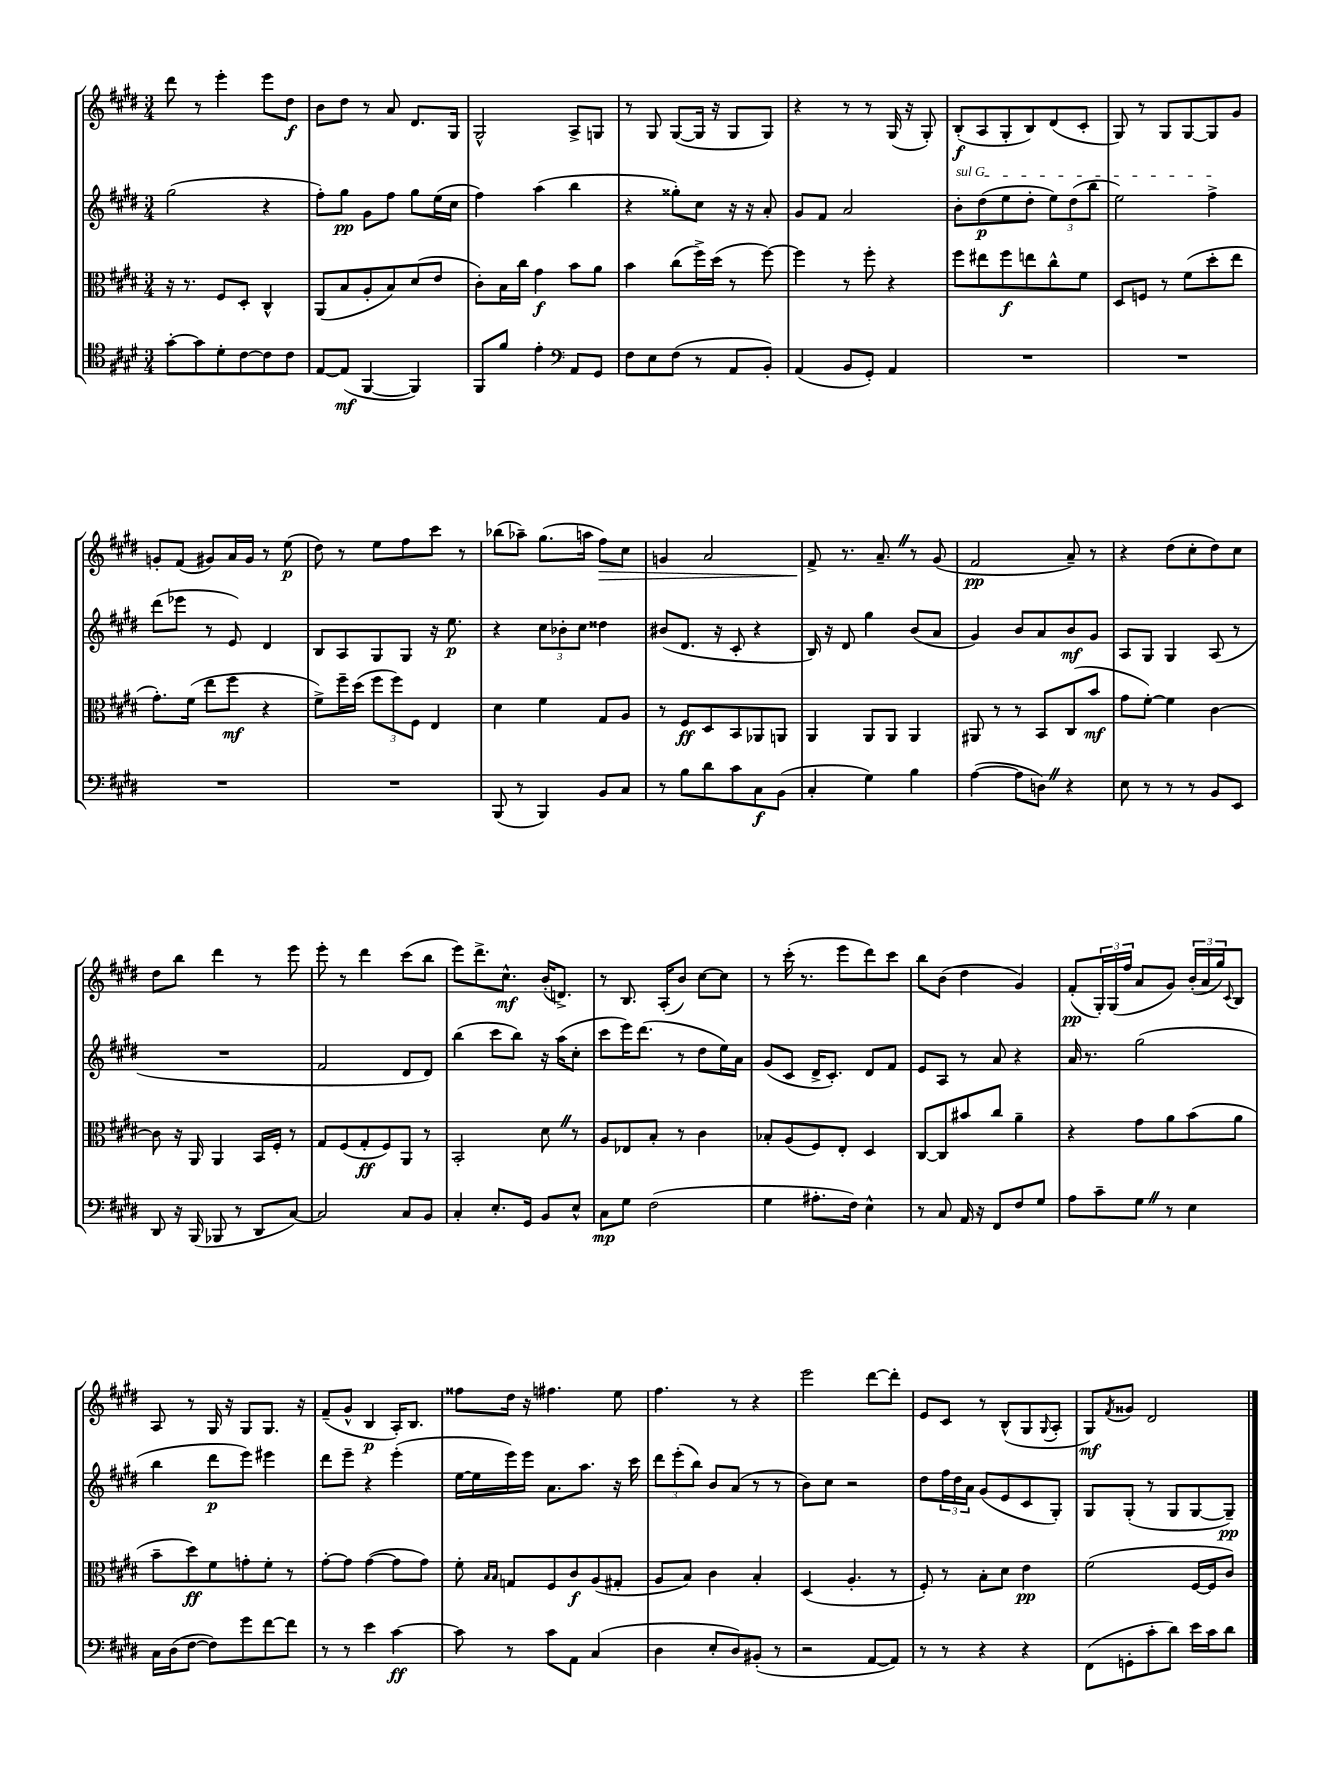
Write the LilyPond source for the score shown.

<<
\new StaffGroup <<
\new Staff = "s0" {
    \clef treble \key e \major \numericTimeSignature \time 3/4
    dis'''8 r8 e'''4-. e'''8 dis''8\f |
    b'8 dis''8 r8 a'8 dis'8. gis16 |
    gis2-^ a8-> g8 |
    r8 gis8 gis8~( gis16 r16 gis8 gis8) |
    r4 r8 r8 gis16( r16 gis8-.) |
    b8-.\f( a8 gis8-. b8) dis'8( cis'8-. |
    gis8) r8 gis8 gis8~ gis8 gis'8 |
    g'8-. fis'8( gis'8) a'16 gis'16 r8 e''8\p( |
    dis''8) r8 e''8 fis''8 cis'''8 r8 |
    bes''8( aes''8--) gis''8.( a''16 fis''8\>) cis''8 |
    g'4 a'2 |
    fis'8->\! r8. a'8.-- \once \override BreathingSign.text = \markup { \musicglyph "scripts.caesura.straight" } \breathe r8 gis'8( |
    fis'2\pp a'8--) r8 |
    r4 dis''8( cis''8-. dis''8) cis''8 |
    dis''8 b''8 dis'''4 r8 e'''8 |
    e'''8-. r8 dis'''4 cis'''8( b''8 |
    e'''8) dis'''8.-> cis''8.-^\mf b'16-.( d'8.->) |
    r8 b8. a16-.( b'8) cis''8~ cis''8 |
    r8 cis'''16-.( r8. e'''8 dis'''8) cis'''8 |
    b''8 b'8( dis''4 gis'4) |
    fis'8-.\pp( \tuplet 3/2 { gis16-.) gis16( fis''16 } a'8 gis'8) \tuplet 3/2 { b'16-.( a'16 gis''16) } \appoggiatura { cis'8 } b8 |
    a8 r8 gis16 r16 gis8 gis8. r16 |
    fis'8--( gis'8-^ b4\p a16-.) b8. |
    fisis''8 dis''16 r16 fis''4. e''8 |
    fis''4. r8 r4 |
    e'''2 dis'''8~ dis'''8-. |
    e'8 cis'8 r8 b8-^( gis8 \appoggiatura { gis8 } a8-. |
    gis8\mf) \acciaccatura { fis'8 } gisis'8 dis'2 \bar "|." |
}
\new Staff = "s1" {
    \clef treble \key e \major \numericTimeSignature \time 3/4
    gis''2( r4 |
    fis''8-.) gis''8\pp gis'8 fis''8 gis''8 e''16( cis''16 |
    fis''4) a''4( b''4 |
    r4 gisis''8-.) cis''8 r16 r16 a'8-. |
    gis'8 fis'8 a'2 |
    \once \override TextSpanner.bound-details.left.text = \markup { \italic "sul G" } b'8-.\startTextSpan dis''8\p( e''8 dis''8-. \tuplet 3/2 { e''8) dis''8( b''8 } |
    e''2) fis''4->\stopTextSpan |
    dis'''8( ees'''8 r8 e'8) dis'4 |
    b8 a8 gis8 gis8 r16 e''8.\p |
    r4 \tuplet 3/2 { cis''8 bes'8-. cis''8 } disis''4 |
    bis'8( dis'8. r16 cis'8-. r4 |
    b16) r16 dis'8 gis''4 b'8( a'8 |
    gis'4) b'8 a'8 b'8\mf gis'8 |
    a8 gis8 gis4 a8( r8 |
    R2. |
    fis'2 dis'8 dis'8) |
    b''4( cis'''8 b''8) r16 a''16( cis''8-. |
    cis'''8 e'''16) dis'''8.( r8 dis''8 e''16) a'16 |
    gis'8( cis'8 dis'16-> cis'8.-.) dis'8 fis'8 |
    e'8 a8 r8 a'8 r4 |
    a'16 r8. gis''2( |
    b''4 dis'''8\p e'''8) eis'''4 |
    dis'''8 e'''8-- r4 e'''4-.( |
    e''16~ e''16 e'''16) e'''16 a'8. a''8. r16 cis'''16 |
    \tuplet 3/2 { dis'''8 e'''8-.( b''8) } b'8 a'8( r8 r8 |
    b'8) cis''8 r2 |
    dis''8 \tuplet 3/2 { fis''16 dis''16 a'16 } gis'8( e'8 cis'8 gis8-.) |
    gis8 gis8-.( r8 gis8 gis8~ gis8--\pp) \bar "|." |
}
\new Staff = "s2" {
    \clef alto \key e \major \numericTimeSignature \time 3/4
    r16 r8. fis8 dis8-. cis4-^ |
    a,8( b8 a8-. b8) dis'8( e'8 |
    cis'8-.) b16 cis''16 gis'4\f b'8 a'8 |
    b'4 cis''8( fis''16->) dis''16( r8 fis''8~) |
    fis''4 r8 fis''8-. r4 |
    fis''8 eis''8 fis''8\f e''8 cis''8-^ fis'8 |
    dis8 f8 r8 fis'8( dis''8-. e''8 |
    gis'8.-.) fis'16( e''8 fis''8\mf r4 |
    fis'8->) fis''16-- dis''16( \tuplet 3/2 { fis''8 fis''8) fis8 } e4 |
    dis'4 fis'4 gis8 a8 |
    r8 fis8\ff dis8 b,8 aes,8 a,8 |
    a,4 a,8 a,8 a,4 |
    ais,8 r8 r8 b,8 cis8( b'8\mf |
    gis'8 fis'8~-.) fis'4 cis'4~ |
    cis'8 r16 a,16 a,4 b,16 fis16-. r8 |
    gis8 fis8( gis8-.\ff fis8) a,8 r8 |
    b,2-. dis'8 \once \override BreathingSign.text = \markup { \musicglyph "scripts.caesura.straight" } \breathe r8 |
    a8 ees8 b8-. r8 cis'4 |
    bes8-. a8( fis8) e8-. dis4 |
    cis8~ cis8 bis'8 cis''8 a'4-- |
    r4 gis'8 a'8 b'8( a'8 |
    b'8-- dis''8\ff) fis'8 g'8-. fis'8-. r8 |
    gis'8~-. gis'8 gis'4~( gis'8 gis'8) |
    fis'8-. \grace { b16 b16 } g8 fis8 cis'8\f a8( gis8-. |
    a8 b8) cis'4 b4-. |
    dis4( a4.-. r8 |
    fis8-.) r8 b8-. dis'8 e'4\pp |
    fis'2( fis16~ fis16 cis'8) \bar "|." |
}
\new Staff = "s3" {
    \clef tenor \key e \major \numericTimeSignature \time 3/4
    gis'8~-. gis'8 dis'8-. cis'8~ cis'8 cis'8 |
    e8~ e8\mf( fis,4~ fis,4) |
    fis,8 fis'8 e'4-. \clef bass a,8 gis,8 |
    fis8 e8 fis8( r8 a,8 b,8-.) |
    a,4( b,8 gis,8-.) a,4 |
    R2. |
    R2. |
    R2. |
    R2. |
    b,,8( r8 b,,4) b,8 cis8 |
    r8 b8 dis'8 cis'8 cis8\f b,8( |
    cis4-. gis4) b4 |
    a4~( a8 d8) \once \override BreathingSign.text = \markup { \musicglyph "scripts.caesura.straight" } \breathe r4 |
    e8 r8 r8 r8 b,8 e,8 |
    dis,8 r16 b,,16( bes,,8 r8 dis,8 cis8~) |
    cis2 cis8 b,8 |
    cis4-. e8.-. gis,16 b,8 e8-^ |
    cis8\mp gis8 fis2( |
    gis4 ais8.-. fis16) e4-^ |
    r8 cis8 a,16 r16 fis,8 fis8 gis8 |
    a8 cis'8-- gis8 \once \override BreathingSign.text = \markup { \musicglyph "scripts.caesura.straight" } \breathe r8 e4 |
    cis16 dis16( fis8~ fis8) gis'8 fis'8~ fis'8 |
    r8 r8 e'4 cis'4~\ff |
    cis'8 r8 cis'8 a,8 cis4( |
    dis4 e8-. dis8) bis,8-.( r8 |
    r2 a,8~ a,8) |
    r8 r8 r4 r4 |
    fis,8( g,8-. cis'8-. dis'8) e'16 cis'16 dis'8 \bar "|." |
}
>>
>>
\layout { \context { \Score \remove "Bar_number_engraver" } }
